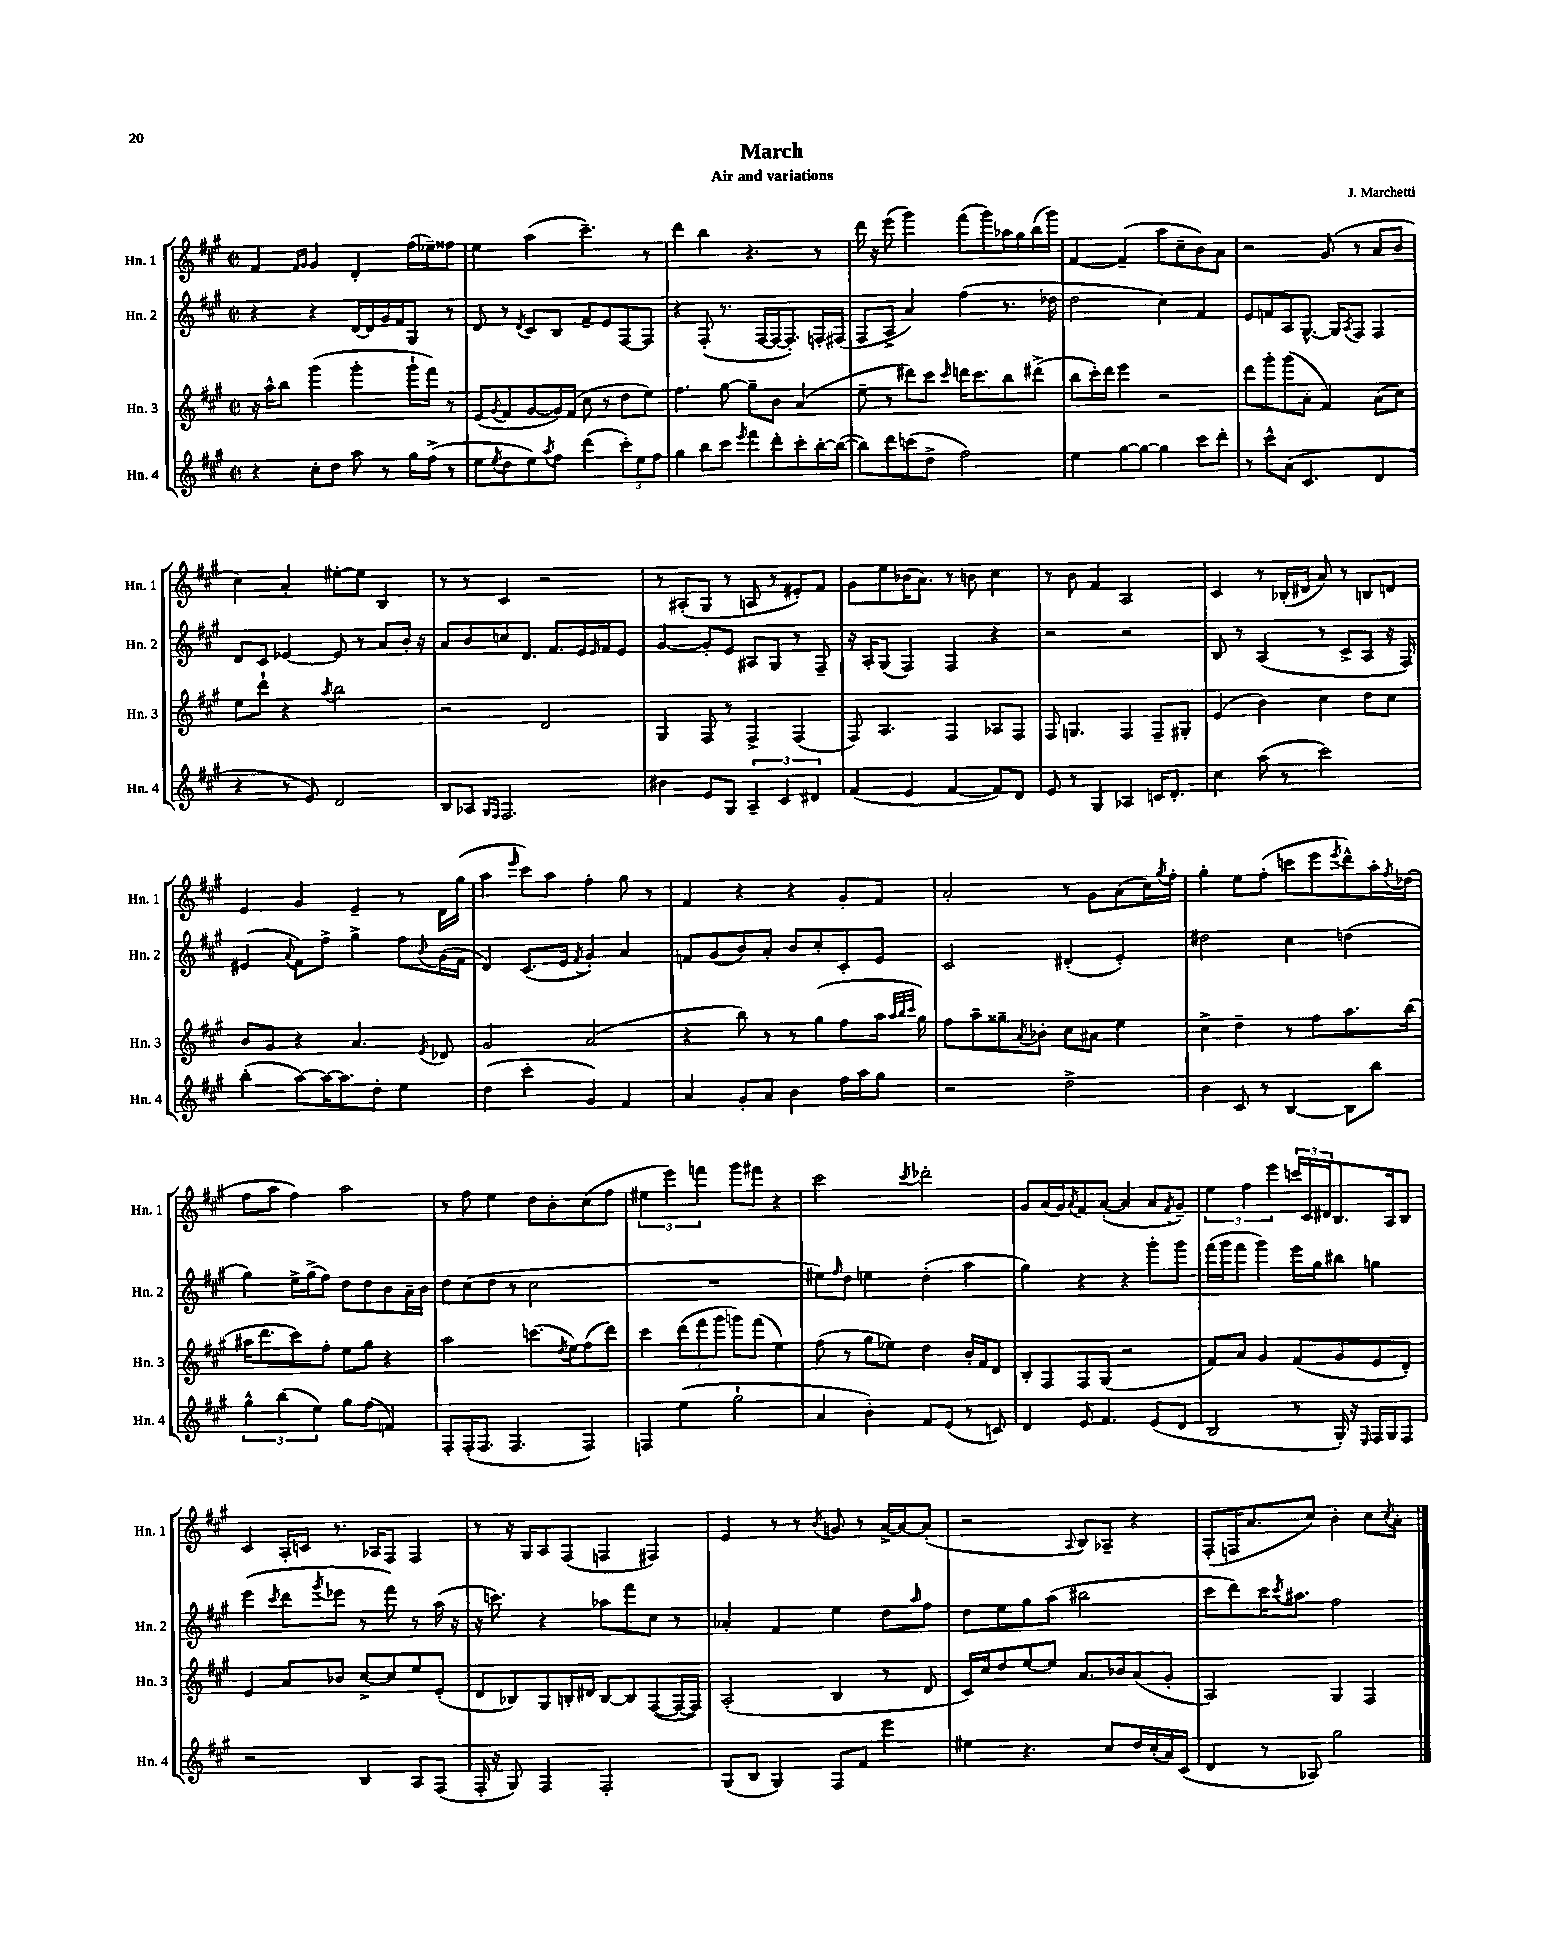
\header { title = "March" composer = "J. Marchetti" subtitle = "Air and variations" }
<<
\new StaffGroup <<
\new Staff = "s0" \with { instrumentName = "Hn. 1" shortInstrumentName = "Hn. 1" } {
    \clef treble \key a \major \defaultTimeSignature \time 2/2
    fis'4 \grace { fis'16 gis'16 } gis'4 d'4-. fis''16( ees''16--) fisis''8 |
    e''4 a''4( cis'''4.--) r8 |
    d'''4 b''4 r4. r8 |
    d'''16 r16 e'''8( gis'''4) fis'''8( gis'''8) aes''16 gis''16 b''16( gis'''16) |
    fis'4~ fis'4--( a''8 cis''8-- b'8) a'8 |
    r2 gis'8( r8 a'8 b'8 |
    cis''4) a'4-. eis''8~-. eis''8 b4 |
    r8 r8 cis'4 r2 |
    r8 ais8-.( gis8 r8 a8 r8 eis'8-.) fis'8 |
    gis'8 e''8 bes'16( a'8.) r8 b'8 cis''4 |
    r8 b'8 fis'4 a2 |
    cis'4 r8 bes16-.( dis'16 a'8) r8 b8 d'8 |
    e'4 gis'4 e'4-- r8 d'16 gis''16( |
    a''4 \grace { e'''16 } cis'''8) a''8 fis''4-. gis''8 r8 |
    fis'4 r4 r4 gis'8-. fis'8 |
    a'2-. r8 gis'8 a'8( cis''16) \acciaccatura { gis''8 } fis''16-. |
    gis''4-. e''8 fis''8-.( c'''8 e'''8 \acciaccatura { e'''8 } d'''8-^) a''16-. \acciaccatura { fis''8 } des''16( |
    fis''8 a''8 fis''4) a''2 |
    r8 fis''8 e''4 d''8 b'8-. cis''8( fis''8 |
    \tuplet 3/2 { eis''4 e'''4) f'''4 } gis'''8 fis'''8 r4 |
    cis'''2 \acciaccatura { cis'''8 } des'''2-. |
    gis'8 a'16( gis'16) \acciaccatura { a'8 } fis'8 a'8~-.( a'4 a'8 \acciaccatura { fis'8 } gis'8--) |
    \tuplet 3/2 { e''4 fis''4 e'''4 } \tuplet 3/2 { c'''16 cis'16 dis'16 } b8. a16 b8 |
    cis'4 a16-. c'16 r8. aes16 fis8 fis4 |
    r8 r16 gis16 a8 fis8( f4 fis4) |
    e'4 r8 r8 \acciaccatura { b'8 } g'8 r8 a'16~-> a'16~ a'8-.( |
    r2 \appoggiatura { a8 } b8) aes8-- r4 |
    fis8-.( f16 a'8. cis''8) b'4-. cis''8 \acciaccatura { cis''8 } a'8-. \bar "|." |
}
\new Staff = "s1" \with { instrumentName = "Hn. 2" shortInstrumentName = "Hn. 2" } {
    \clef treble \key a \major \defaultTimeSignature \time 2/2
    r4 r4 d'16~ d'16 gis'16 fis'16 gis8 r8 |
    d'8 r8 \acciaccatura { d'8 } cis'8 b8 fis'8-- e'8 fis8~ fis8 |
    r4 fis8-.( r8. fis16~ fis16~ fis8.-.) f16-. fis16( |
    fis8 a8-> a'4) fis''4( r8. des''16 |
    d''2 cis''4) fis'4 |
    e'8 f'8 a8 gis8.~-^ gis16 \acciaccatura { a8 } fis8 fis4 |
    d'8 cis'8 ees'4~ ees'8 r8 a'8 b'16-. r16 |
    a'8 b'8 c''8 d'8. fis'8. e'16 \grace { e'16 } fis'16 e'8 |
    gis'4~ gis'8-. e'8 ais8 gis8 r8 fis8-- |
    r16 a16-. gis8( fis4) fis4 r4 |
    r2 r2 |
    b8 r8 a4( r8 cis'8-> a8 r16 fis16) |
    eis'4( \appoggiatura { a'8 } fis'8) fis''8-> gis''4-> fis''8 \appoggiatura { b'8 } gis'16( fis'16 |
    d'4) cis'8.( e'16 \acciaccatura { fis'8 } gis'4-.) a'4 |
    f'8 gis'8( b'8) a'8-. b'8 cis''8-. cis'8-. e'8 |
    cis'2 dis'4-.( e'4-.) |
    dis''2 cis''4 d''4( |
    gis''4) e''16-> gis''16->( fis''8) d''8 d''8 b'8 a'16-- b'16 |
    d''8 cis''8( d''8 r8 cis''2 |
    R1 |
    eis''8) \grace { fis''16 } d''8 e''4 d''4-.( a''4 |
    gis''4) r4 r4 gis'''8-. gis'''8 |
    fis'''16( gis'''16 fis'''8 gis'''4) e'''16 gis''16 bis''8 g''4 |
    e'''4( \acciaccatura { cis'''8 } d'''8 \acciaccatura { gis'''8 } ees'''8 r8 fis'''8) r8 a''16( r16 |
    r16 c'''8.) r4 aes''8 fis'''8 cis''8 r8 |
    aes'4-. fis'4 e''4 d''8 \grace { a''16 } fis''8 |
    d''8 e''8 gis''8 a''8( bis''2 |
    cis'''8 d'''8) cis'''16 \acciaccatura { cis'''8 } ais''8. fis''2 \bar "|." |
}
\new Staff = "s2" \with { instrumentName = "Hn. 3" shortInstrumentName = "Hn. 3" } {
    \clef treble \key a \major \defaultTimeSignature \time 2/2
    r16 a''16-^ b''8 gis'''4( gis'''4-. gis'''16-! fis'''16) r8 |
    e'8( \acciaccatura { gis'8 } fis'8 gis'8~ gis'16) fis'16( cis''8 r8 d''8 e''8) |
    fis''4. gis''8~ gis''8-- b'8 a'4( |
    e''8-- r8 dis'''8) cis'''8 \grace { cis'''16 } d'''16 cis'''8. b''8 dis'''8->( |
    b''8 cis'''16-.) d'''16 e'''4 r2 |
    d'''8 gis'''8-. gis'''8( a'8-. fis'4) a'8( cis''8) |
    e''8 d'''8-! r4 \acciaccatura { a''8 } b''2 |
    r2 d'2 |
    gis4 fis8 r8 fis4-> fis4( |
    fis8) a4. fis4 aes8 fis8 |
    fis8 g4. fis4 fis8-- gis8-. |
    e'4( b'4) cis''4 d''8 cis''8 |
    b'8 gis'8 r4 a'4. \acciaccatura { e'8 } des'8 |
    gis'2 a'2( |
    r4 b''8) r8 r8 gis''8( fis''8 a''16 \grace { a''32 b''32 cis'''32 } gis''16) |
    fis''8 a''8-- gisis''8-- \acciaccatura { a'8 } bes'8-. cis''8 ais'8 e''4 |
    cis''4-> d''4-- r8 fis''8 a''8. b''16( |
    ais''16 d'''8. cis'''8) fis''8-. e''8 gis''8 r4 |
    a''2 c'''8.( \acciaccatura { d''8 } e''16) fis''8( d'''8) |
    cis'''4 \tuplet 3/2 { d'''8( fis'''8 gis'''8 } g'''8) fis'''8( e''4) |
    fis''8( r8 gis''8 ees''8) d''4 b'16-. fis'16 d'8 |
    b8-. fis8 fis8 gis8( r2 |
    fis'8) a'8 gis'4 fis'8( gis'8 e'8 d'8-.) |
    e'4 a'8 bes'8 cis''8~-> cis''8 e''8 e'8-.( |
    d'8 bes8) gis8 b16-. dis'16 b8~ b8 fis8~( fis16~ fis16) |
    a2-.( b4 r8 d'8 |
    cis'16) cis''16 d''8 e''8~ e''8 a'8. bes'16 a'8( gis'8-. |
    a2) gis4 fis4 \bar "|." |
}
\new Staff = "s3" \with { instrumentName = "Hn. 4" shortInstrumentName = "Hn. 4" } {
    \clef treble \key a \major \defaultTimeSignature \time 2/2
    r4 cis''8-. d''8 a''8 r8 gis''16 fis''16->( r8 |
    e''8 \acciaccatura { e''8 } d''8 e''8) \acciaccatura { a''8 } fis''8 d'''4( \tuplet 3/2 { cis'''8-.) e''8 fis''8 } |
    gis''4 b''8 cis'''8 \acciaccatura { e'''8 } fis'''8 d'''8-. cis'''8-. b''16~-. b''16~( |
    b''8) d'''8 c'''8( d''8-> fis''2) |
    e''4 gis''8~ gis''8~ gis''4 cis'''8 d'''8-. |
    r8 cis'''8-^ a'8( cis'4. d'4 |
    r4 r8 e'8) d'2 |
    b8 aes8 \grace { gis16 fis16 } fis2. |
    bis'4 e'8 gis8 \tuplet 3/2 { a4-- cis'4 dis'4 } |
    fis'4( e'4 fis'4~ fis'8) d'8 |
    e'8 r8 gis4 aes4 c'16 d'8.-. |
    cis''4 a''8( r8 cis'''2) |
    b''4-.( a''8~) a''16~ a''8. d''8-. e''4 |
    d''4( cis'''4-. gis'4) fis'4 |
    a'4 gis'8-. a'8 b'4 fis''16 a''16 gis''8 |
    r2 d''2-> |
    b'4 cis'8 r8 b4~ b8 b''8 |
    \tuplet 3/2 { gis''4-^ b''4( e''4) } gis''8 fis''8( f'4) |
    fis8-. fis16-.( fis8. fis4. fis4) |
    f4 e''4( gis''2-! |
    a'4 b'4-.) fis'8 e'8( r8 c'8) |
    d'4 e'8 fis'4. e'8( d'8 |
    b2 r8 gis16-.) r16 \grace { e16 } fis16 gis16 fis8 |
    r2 b4 a8 fis8( |
    fis16-. r16 gis8) fis4 fis2-. |
    gis8( b8 gis4) fis8 fis'8 e'''4 |
    eis''4 r4. cis''8 d''16 cis''16-.( a'16) cis'16( |
    d'4 r8 aes8) gis''2 \bar "|." |
}
>>
>>
\layout { \context { \Score \remove "Bar_number_engraver" } }
